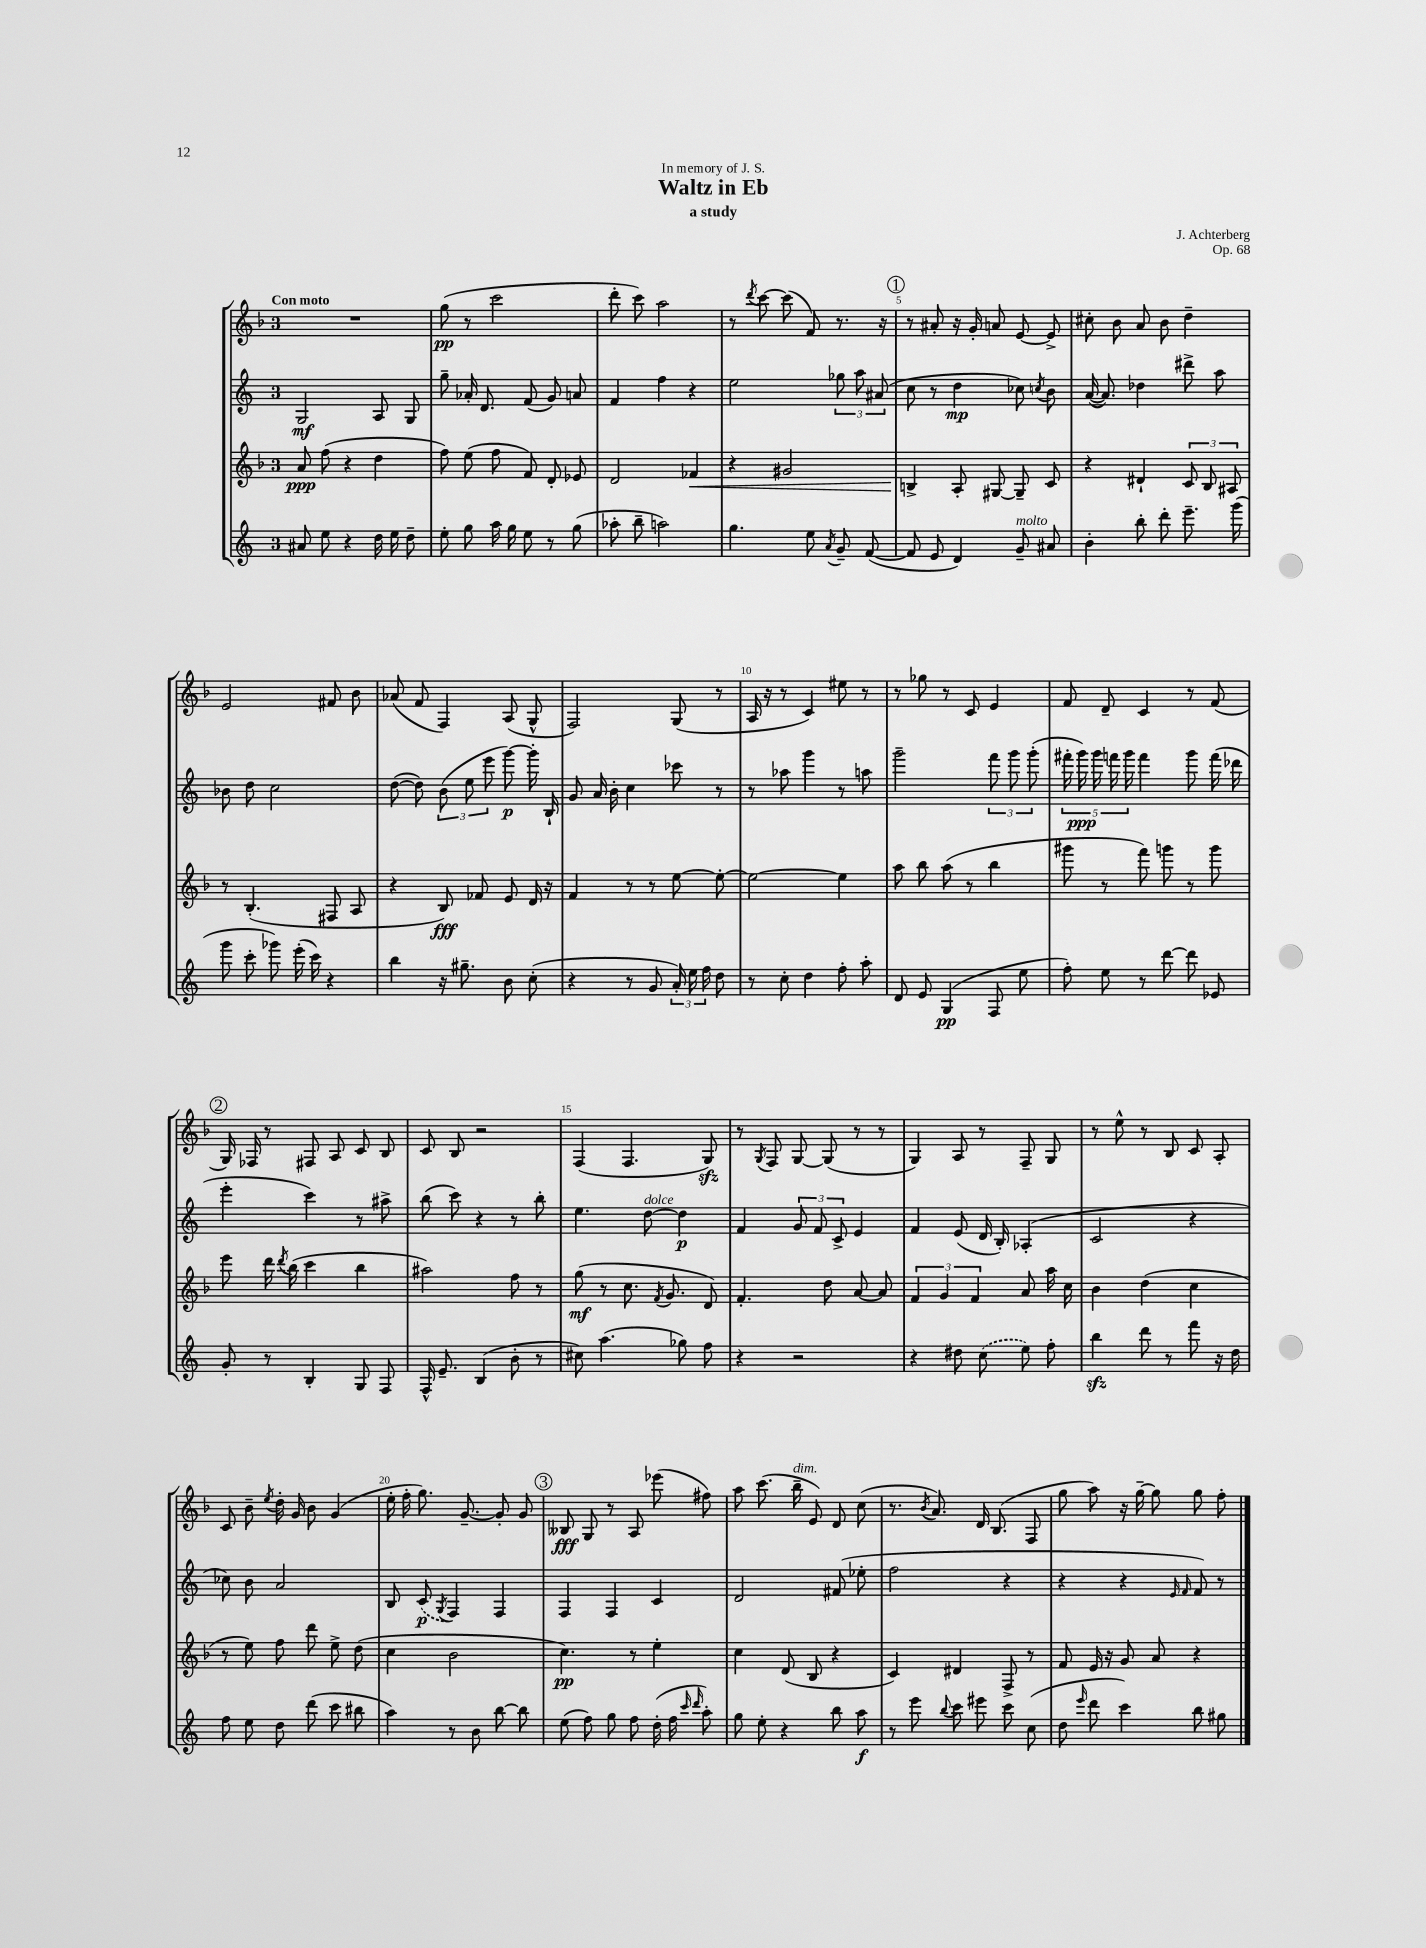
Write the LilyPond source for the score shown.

\header { title = "Waltz in Eb" composer = "J. Achterberg" subtitle = "a study" dedication = "In memory of J. S." opus = "Op. 68" }
<<
\new StaffGroup <<
\new Staff = "s0" {
    \clef treble \key f \major \once \override Staff.TimeSignature.style = #'single-digit \time 3/4 \tempo "Con moto"
    \autoBeamOff R2. |
    g''8\pp( r8 c'''2 |
    d'''8-. c'''8) a''2 |
    r8 \acciaccatura { d'''8 } c'''8~ c'''8( f'8) r8. r16 |
    \mark \markup { \circle "1" } r8 ais'8-. r16 g'16-. a'8 e'8~ e'8-> |
    cis''8-. bes'8 a'8 bes'8 d''4-- |
    e'2 fis'8 bes'8 |
    aes'8( f'8 f4) a8( g8-^ |
    f2) g8( r8 |
    a16 r16 r8 c'4) eis''8 r8 |
    r8 ges''8 r8 c'8 e'4 |
    f'8 d'8-- c'4 r8 f'8( |
    \mark \markup { \circle "2" } g16) fes16 r8 fis8 a8 c'8 bes8 |
    c'8 bes8 r2 |
    f4( f4. g8\sfz) |
    r8 \acciaccatura { g8 } f8 g8~ g8( r8 r8 |
    g4) a8 r8 f8-- g8 |
    r8 e''8-^ r8 bes8 c'8 a8-. |
    c'8 bes'8-- \acciaccatura { e''8 } d''16-. g'16 bes'8 g'4( |
    e''16-. f''16-. g''8.) g'8.~-- g'8-. g'8 |
    \mark \markup { \circle "3" } beses8\fff g8 r8 a8 ees'''8( fis''8) |
    a''8 c'''8.( bes''16--^\markup { \italic "dim." } e'8) d'8 c''8( |
    r8. \acciaccatura { bes'8 } a'8.) d'16 bes8.( f8 |
    g''8 a''8) r16 g''16~-- g''8 g''8 f''8-. \bar "|." |
}
\new Staff = "s1" {
    \clef treble \key c \major \once \override Staff.TimeSignature.style = #'single-digit \time 3/4
    \autoBeamOff g2\mf a8 g8 |
    g''8-- aes'16-. d'8. f'8( g'8) a'8 |
    f'4 f''4 r4 |
    e''2 \tuplet 3/2 { ges''8 a''8 ais'8( } |
    \mark \markup { \circle "1" } c''8 r8 d''4\mp ces''8) \acciaccatura { c''8 } b'8 |
    a'16~( a'8.) des''4 dis'''8-> a''8 |
    bes'8 d''8 c''2 |
    d''8~( d''8) \tuplet 3/2 { b'8( e''8 e'''8 } g'''8~\p) g'''16-. b16-! |
    g'8 a'16 b'16-. c''4 ces'''8 r8 |
    r8 aes''8 g'''4 r8 a''8 |
    g'''2-- \tuplet 3/2 { f'''8 g'''8 g'''8-.( } |
    \tuplet 5/4 { fis'''16-. g'''16\ppp) g'''16 f'''16 g'''16 } f'''4 g'''8 f'''16( des'''16 |
    \mark \markup { \circle "2" } e'''4-. c'''4) r8 ais''8-> |
    b''8( c'''8) r4 r8 b''8-. |
    e''4. d''8~^\markup { \italic "dolce" } d''4\p |
    f'4 \tuplet 3/2 { g'8 f'8 c'8-> } e'4 |
    f'4 e'8( d'16 b16-.) aes4-.( |
    c'2 r4 |
    ces''8) b'8 a'2 |
    b8 \once \slurDashed c'8\p( \acciaccatura { g8 } f4) f4 |
    \mark \markup { \circle "3" } f4 f4 c'4 |
    d'2 fis'8( ees''8-. |
    f''2 r4 |
    r4 r4 \grace { e'16 f'16 } f'8) r8 \bar "|." |
}
\new Staff = "s2" {
    \clef treble \key f \major \once \override Staff.TimeSignature.style = #'single-digit \time 3/4
    \autoBeamOff a'8\ppp f''8( r4 d''4 |
    f''8) e''8( f''8 f'8) d'8-. ees'8 |
    d'2 fes'4\< |
    r4 gis'2 |
    \mark \markup { \circle "1" } b4->\! a8-. gis8~ gis8-- c'8 |
    r4 dis'4-! \tuplet 3/2 { c'8 bes8 ais8 } |
    r8 bes4.-.( fis8 a8 |
    r4 bes8\fff) fes'8 e'8 d'16 r16 |
    f'4 r8 r8 e''8~ e''8~-. |
    e''2~ e''4 |
    a''8 bes''8 a''8( r8 bes''4 |
    gis'''8 r8 f'''8) g'''8 r8 g'''8 |
    \mark \markup { \circle "2" } e'''8 d'''16 \acciaccatura { d'''8 } bes''16( c'''4 bes''4 |
    ais''2) f''8 r8 |
    g''8\mf( r8 c''8. \acciaccatura { f'8 } g'8. d'8) |
    f'4.-. d''8 a'8~ a'8 |
    \tuplet 3/2 { f'4 g'4 f'4 } a'8 a''16 c''16 |
    bes'4 d''4( c''4 |
    r8 e''8) f''8 d'''8 e''8-> d''8( |
    c''4 bes'2 |
    \mark \markup { \circle "3" } c''4.\pp) r8 e''4-. |
    c''4 d'8( bes8 r4 |
    c'4) dis'4 f8-> r8 |
    f'8 e'16 r16 g'8 a'8 r4 \bar "|." |
}
\new Staff = "s3" {
    \clef treble \key c \major \once \override Staff.TimeSignature.style = #'single-digit \time 3/4
    \autoBeamOff ais'8 e''8 r4 d''16 e''16 d''8-- |
    e''8-. g''8 a''16 g''16 e''8 r8 g''8( |
    aes''8-. b''8-- a''2) |
    g''4. e''8 \acciaccatura { a'8 } g'8-- f'8~( |
    \mark \markup { \circle "1" } f'8 e'8 d'4) g'8--^\markup { \italic "molto" } ais'8 |
    b'4-. b''8-. d'''8-. e'''8.-- g'''16( |
    g'''8 c'''8-. ges'''8) e'''16-.( c'''16) r4 |
    b''4 r16 gis''8.-- b'8 c''8-.( |
    r4 r8 g'8 \tuplet 3/2 { a'16-.) e''16 f''16 } d''8 |
    r8 c''8-. d''4 f''8-. a''8-. |
    d'8 e'8 g4\pp( f8 e''8 |
    f''8-.) e''8 r8 d'''8~ d'''8 ees'8 |
    \mark \markup { \circle "2" } g'8-. r8 b4-. g8 f8 |
    f16-^ e'8.-- b4( b'8-. r8 |
    cis''8) a''4.( ges''8) f''8 |
    r4 r2 |
    r4 dis''8 \once \slurDashed c''8( e''8) f''8-. |
    b''4\sfz d'''8 r8 f'''8 r16 d''16 |
    f''8 e''8 d''8 d'''8( c'''8 bis''8 |
    a''4) r8 b'8 b''8~ b''8 |
    \mark \markup { \circle "3" } e''8( f''8) g''8 f''8 d''16-.( f''16 \grace { c'''16 d'''16 } a''8-.) |
    g''8 e''8-. r4 b''8 a''8\f |
    r8 e'''8 \appoggiatura { b''8 } c'''8 eis'''8 c'''8 c''8( |
    d''8 \grace { e'''16 } d'''8 c'''4) b''8 gis''8 \bar "|." |
}
>>
>>
\layout { \context { \Score \override BarNumber.break-visibility = ##(#f #t #t) barNumberVisibility = #(every-nth-bar-number-visible 5) } }
